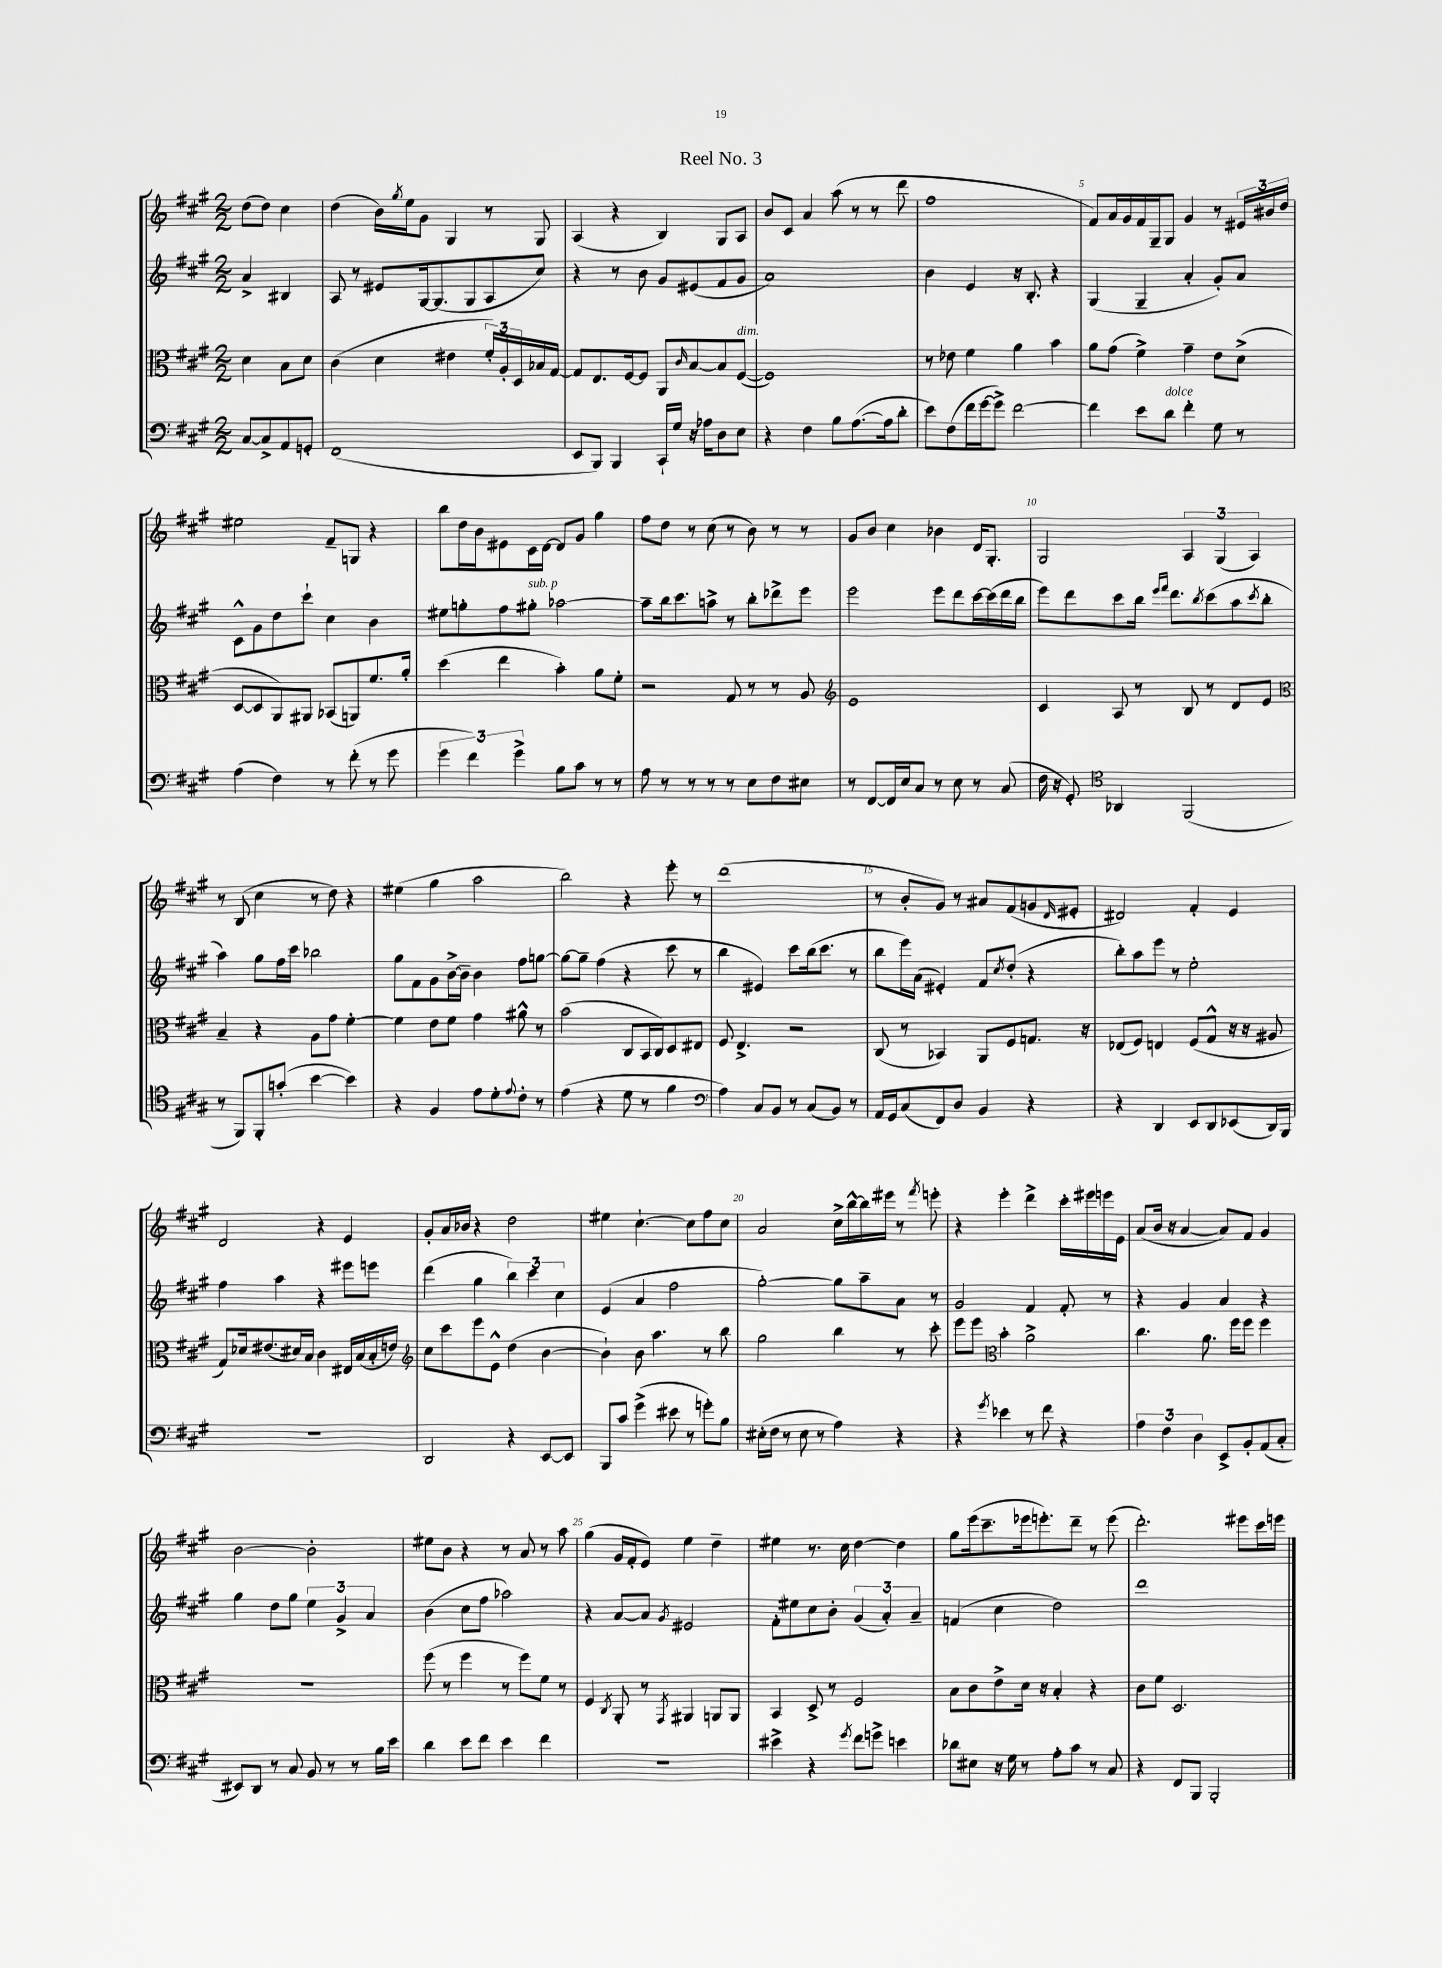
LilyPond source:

\header { title = "Reel No. 3" }
<<
\new StaffGroup <<
\new Staff = "s0" {
    \clef treble \key a \major \numericTimeSignature \time 2/2 \partial 2
    d''8( d''8) cis''4 |
    d''4( b'16) \acciaccatura { gis''8 } e''16 gis'8 gis4 r8 gis8 |
    a4( r4 b4) gis8 a8 |
    b'8 cis'8 a'4 a''8( r8 r8 d'''8 |
    fis''1 |
    fis'8) a'16 gis'16 fis'16 gis16-- gis8 gis'4 r8 \tuplet 3/2 { eis'16 bis'16 d''16 } |
    eis''2 fis'8-- g8 r4 |
    b''8 d''16 b'16 eis'8 cis'16 d'16~ d'8 gis'8 gis''4 |
    fis''8 d''8 r8 cis''8( r8 b'8) r8 r8 |
    gis'8 b'8 cis''4 bes'4 d'16 gis8.-. |
    gis2 \tuplet 3/2 { a4 gis4( a4) } |
    r8 b8( cis''4 r8 d''8) r4 |
    eis''4( gis''4 a''2 |
    b''2) r4 e'''8-. r8 |
    d'''1( |
    r8 b'8-. gis'8) r8 ais'8 fis'8( g'8 \grace { d'16 } eis'8-. |
    dis'2) fis'4-. e'4 |
    d'2 r4 e'4 |
    gis'8-. a'16 bes'16 r4 d''2 |
    eis''4 cis''4.~-! cis''8 fis''8 cis''8 |
    a'2 cis''16-> b''16~-^ b''16 eis'''16 r8 \acciaccatura { fis'''8 } e'''8-. |
    r4 e'''4-. d'''4-> cis'''16-. eis'''16 e'''16 e'16 |
    a'8( b'16 r16 a'4~ a'8) fis'8 gis'4 |
    b'2~ b'2-. |
    eis''8 b'8 r4 r8 a'8 r8 a''8 |
    gis''4( gis'16 fis'16-. e'8) e''4 d''4-- |
    eis''4 r8. cis''16 d''4~ d''4 |
    gis''8 e'''16( cis'''8.-- ees'''16 e'''8.-.) d'''8-- r8 e'''8( |
    d'''2.-.) eis'''8 cis'''16 e'''16 \bar "|." |
}
\new Staff = "s1" {
    \clef treble \key a \major \numericTimeSignature \time 2/2 \partial 2
    a'4-> bis4 |
    a8 r8 eis'8 gis16~ gis8.( gis8 a8 cis''8) |
    r4 r8 b'8 gis'8 eis'8( fis'8 gis'8 |
    a'1) |
    b'4 e'4 r16 b8.-. r4 |
    gis4( gis4-- a'4-. gis'8-.) a'8 |
    cis'8-^ gis'8 d''8 cis'''8-! cis''4 b'4 |
    eis''8 g''8-. fis''8 gis''8-.^\markup { \italic "sub. p" } aes''2~ |
    aes''8-- b''16 cis'''8. a''8-> r8 b''8-. des'''8-> e'''8 |
    e'''2 e'''8 d'''8 cis'''16~ cis'''16( d'''16 b''16 |
    e'''8) d'''8 cis'''8 b''16 \grace { e'''16 fis'''16 } d'''8. \acciaccatura { b''8 } cis'''8( a''8 \acciaccatura { cis'''8 } b''8-. |
    a''4) gis''8 fis''16 cis'''16 bes''2 |
    gis''8 fis'8 gis'8 b'16~-> b'16-- b'4 fis''8 g''8~ |
    g''8~ g''8-- fis''4( r4 cis'''8 r8 |
    b''4 eis'4) cis'''8 b''16( cis'''8. r8 |
    b''8 e'''16) a'16( eis'4-.) fis'8 \acciaccatura { cis''8 } d''8-.( r4 |
    b''8-.) a''8 e'''8 r8 e''2-. |
    fis''4 a''4 r4 eis'''8 e'''8 |
    d'''4( gis''4 \tuplet 3/2 { b''4) cis'''4 cis''4 } |
    e'4( a'4 fis''2 |
    gis''2~-.) gis''8 a''8-- a'8 r8 |
    gis'2 fis'4 fis'8-. r8 |
    r4 gis'4 a'4 r4 |
    gis''4 d''8 gis''8 \tuplet 3/2 { e''4 gis'4-> a'4 } |
    b'4( cis''8 fis''8 aes''2) |
    r4 a'8~ a'8 \acciaccatura { gis'8 } eis'2 |
    fis'8-. eis''8 cis''8 b'8-. \tuplet 3/2 { gis'4( a'4-.) a'4-- } |
    f'4( cis''4 d''2) |
    d'''1 \bar "|." |
}
\new Staff = "s2" {
    \clef alto \key a \major \numericTimeSignature \time 2/2 \partial 2
    d'4 b8 d'8 |
    cis'4( d'4 eis'4 \tuplet 3/2 { fis'16-.) a16-. d16 } bes16 gis16~ |
    gis8 e8. fis16~ fis8 a,8 \grace { cis'16 } b8~ b8 fis8~^\markup { \italic "dim." }( |
    fis1) |
    r8 ees'8 fis'4 a'4 b'4 |
    a'8 gis'8( fis'4->) gis'4-- e'8 d'8->( |
    d8~ d8 a,8) ais,8 bes,8( a,8) fis'8. a'16-. |
    d''4( e''4 b'4-.) a'8 fis'8-. |
    r2 gis8 r8 r8 a8 |
    \clef treble e'1 |
    cis'4 a8 r8 b8 r8 d'8 e'8 |
    \clef alto b4-- r4 a8 gis'8 fis'4~-. |
    fis'4 e'8 fis'8 gis'4 ais'8-^ r8 |
    b'2( cis8 b,16 cis16) d8 eis8 |
    fis8 e4.-> r2 |
    cis8( r8 bes,4) a,8 fis8 g8. r16 |
    ees8( fis8) e4 fis8( gis8-^ r16 r16 ais8 |
    gis8) des'16 eis'8.( dis'16) b16 cis'4 eis16 b16( b16-. e'16) |
    \clef treble cis''8 cis'''8 e'''8 e'8-^ d''4( b'4~ |
    b'4-!) b'8 a''4. r8 b''8 |
    gis''2 b''4 r8 cis'''8-. |
    e'''8 e'''8 \clef alto b'4-. a'2-> |
    cis''4. a'8. fis''16 fis''8 fis''4 |
    r1 |
    fis''8( r8 fis''4 r8 fis''8) fis'8 r8 |
    fis4 \acciaccatura { cis8 } a,8-. r8 \acciaccatura { gis,8 } ais,4 a,8 a,8 |
    b,4 d8-> r8 fis2 |
    b8 cis'8 e'8-> d'16 r16 b4-. r4 |
    cis'8 fis'8 d2. \bar "|." |
}
\new Staff = "s3" {
    \clef bass \key a \major \numericTimeSignature \time 2/2 \partial 2
    cis8~ cis8-> a,8 g,8-. |
    fis,1( |
    e,8 b,,8) b,,4 cis,16-! gis16 r16 aes16 d8 e8 |
    r4 fis4 b8 a8.~( a16 d'8-. |
    e'8) fis8( fis'16 gis'16~ gis'8->) fis'2~ |
    fis'4 e'8 d'8^\markup { \italic "dolce" } fis'4-. gis8 r8 |
    a4( fis4) r8 fis'8-.( r8 gis'8 |
    \tuplet 3/2 { gis'4 fis'4) gis'4-> } b8 cis'8 r8 r8 |
    a8 r8 r8 r8 r8 e8 fis8 eis8 |
    r8 fis,8~ fis,16 e16 cis8 r8 e8 r8 cis8( |
    fis16 r16 gis,8-.) \clef tenor aes,4 fis,2( |
    r8 fis,8) fis,8-. g'8-.( b'4~ b'4) |
    r4 fis4 e'8 d'8-. \appoggiatura { e'8 } cis'8-. r8 |
    e'4( r4 d'8 r8 fis'4 |
    \clef bass a4) cis8 b,8 r8 cis8( b,8) r8 |
    a,16 gis,16 cis8( fis,8) d8 b,4 r4 |
    r4 d,4 e,8 d,8 ees,8( d,16) b,,16 |
    r1 |
    d,2 r4 e,8~ e,8 |
    b,,8 cis'8 gis'4->( eis'8 r8 g'8-.) b8 |
    eis16-.( fis16 r8 eis8 r8 a4) r4 |
    r4 \acciaccatura { gis'8 } ees'4 r8 fis'8 r4 |
    \tuplet 3/2 { a4 fis4 d4 } e,8-> b,8-. a,8( cis8-. |
    eis,8) d,8 r8 cis8 b,8 r8 r8 b16 e'16 |
    d'4 e'8 fis'8 e'4 fis'4 |
    r1 |
    eis'4-> r4 \acciaccatura { gis'8 } fis'8 g'8-> e'4 |
    des'8 eis8 r16 gis16 r8 a8-. cis'8 r8 cis8 |
    r4 fis,8 b,,8 b,,2-. \bar "|." |
}
>>
>>
\layout { \context { \Score \override BarNumber.break-visibility = ##(#f #t #t) barNumberVisibility = #(every-nth-bar-number-visible 5) } }
